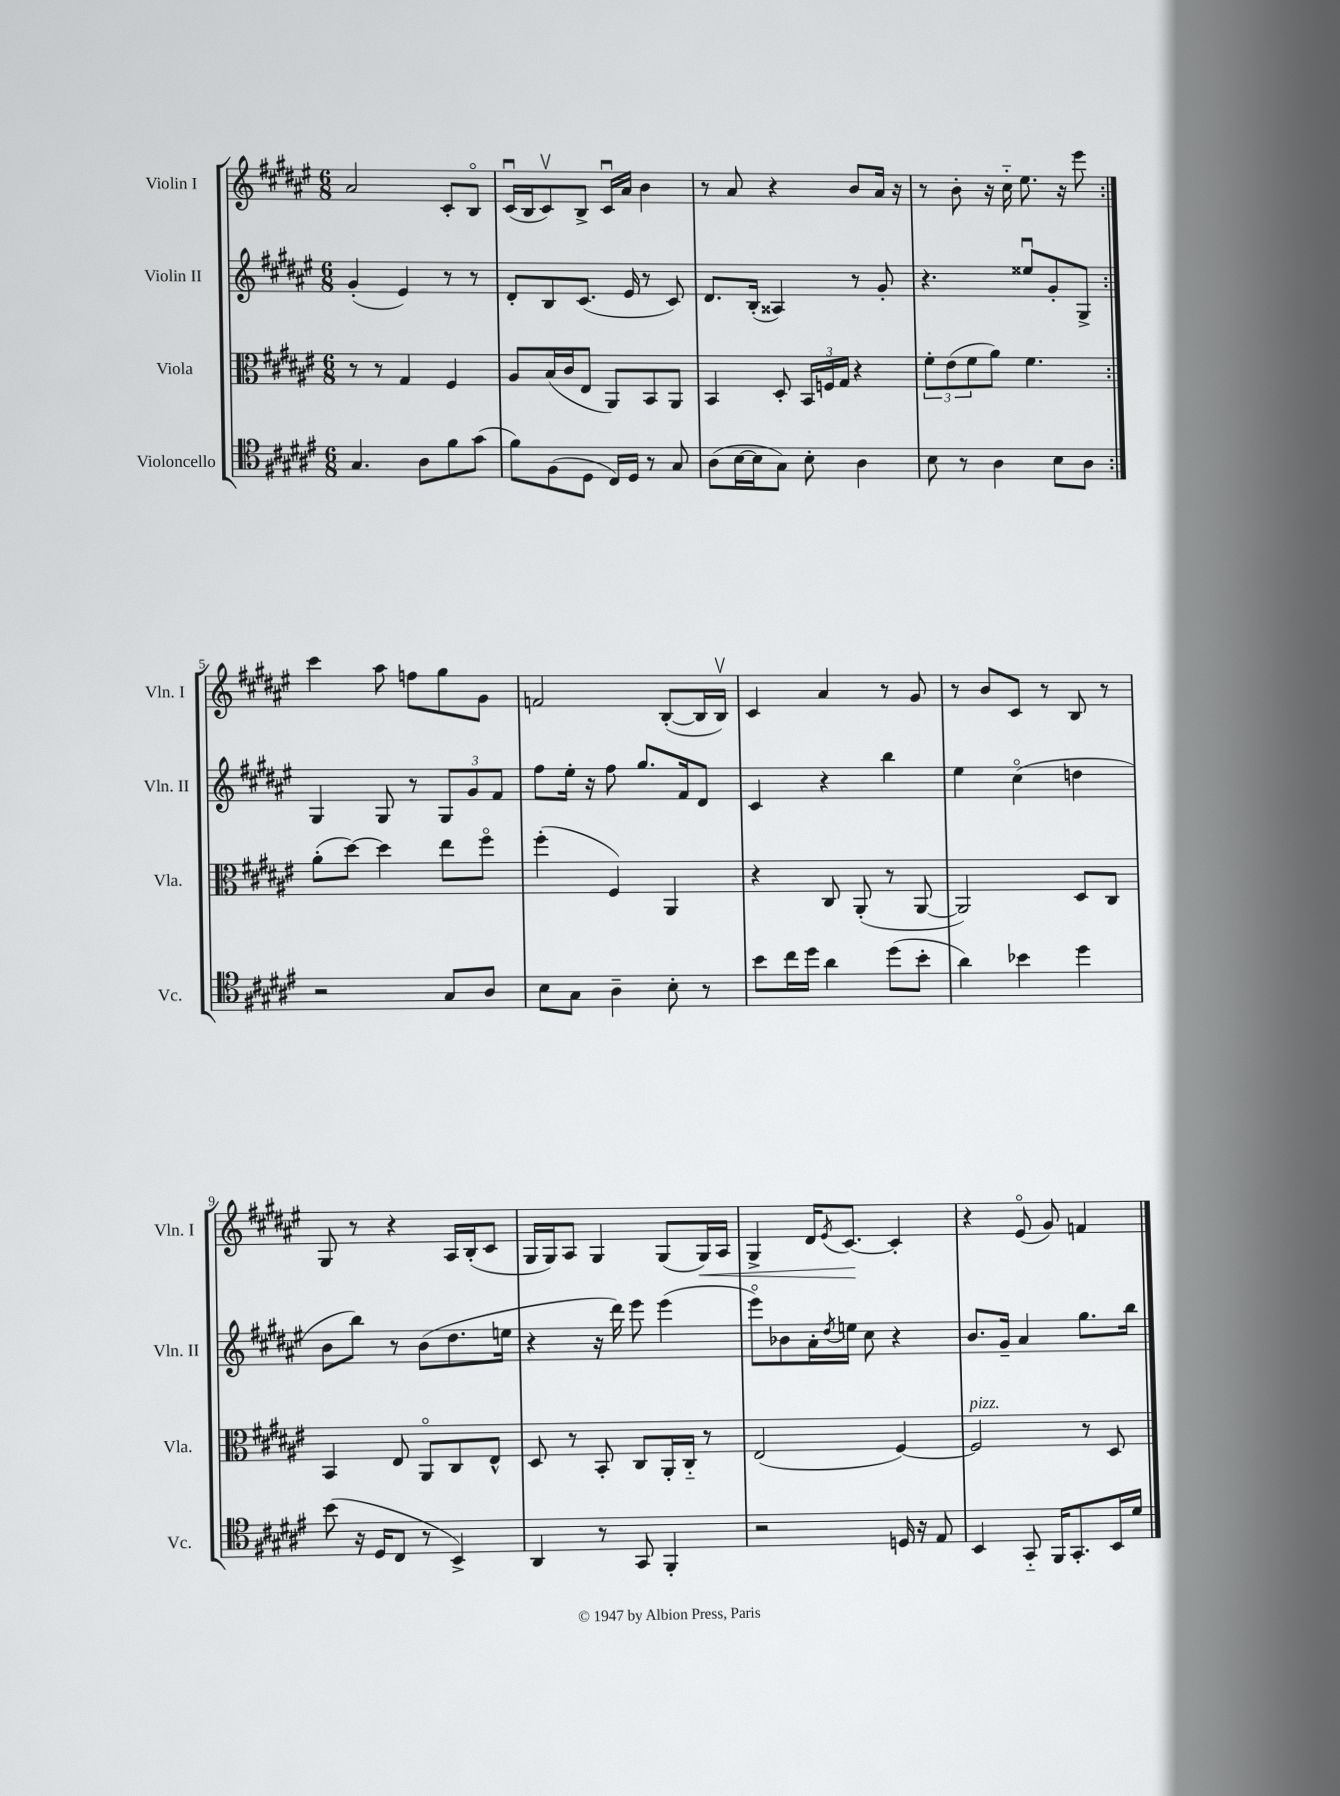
<<
\new StaffGroup <<
\new Staff = "s0" \with { instrumentName = "Violin I" shortInstrumentName = "Vln. I" } {
    \clef treble \key fis \major \numericTimeSignature \time 6/8
    \repeat volta 2 { ais'2 cis'8-. b8\flageolet |
    cis'16\downbow( b16 cis'8\upbow) b8-> cis'16\downbow ais'16 b'4 |
    r8 ais'8 r4 b'8 ais'16 r16 |
    r8 b'8-. r16 cis''16-_ eis''8. r16 eis'''8 | }
    cis'''4 ais''8 f''8 gis''8 gis'8 |
    f'2 b8~-.( b16 b16\upbow) |
    cis'4 ais'4 r8 gis'8 |
    r8 b'8 cis'8 r8 b8 r8 |
    gis8 r8 r4 ais16 b16-.( cis'8 |
    gis16 gis16) ais8 gis4 gis8( gis16\<) ais16 |
    gis4-> dis'16 \acciaccatura { eis'8 } cis'8.~\! cis'4-. |
    r4 eis'8\flageolet( gis'8) f'4 \bar "|." |
}
\new Staff = "s1" \with { instrumentName = "Violin II" shortInstrumentName = "Vln. II" } {
    \clef treble \key fis \major \numericTimeSignature \time 6/8
    \repeat volta 2 { gis'4-.( eis'4) r8 r8 |
    dis'8-. b8 cis'8.( eis'16 r8 cis'8) |
    dis'8. b16-.( aisis4) r8 gis'8-. |
    r4. eisis''8\downbow gis'8-. gis8-> | }
    gis4 gis8 r8 \tuplet 3/2 { gis8 gis'8 fis'8 } |
    fis''8 eis''16-. r16 fis''8 gis''8. fis'16 dis'8 |
    cis'4 r4 b''4 |
    eis''4 cis''4\flageolet( d''4 |
    b'8 b''8) r8 b'8( dis''8. e''16 |
    r4 r16 dis'''16) eis'''8 eis'''4( |
    eis'''8\flageolet) bes'8 ais'16-. \acciaccatura { dis''8 } e''16 cis''8 r4 |
    b'8. gis'16-- ais'4 gis''8. b''16 \bar "|." |
}
\new Staff = "s2" \with { instrumentName = "Viola" shortInstrumentName = "Vla." } {
    \clef alto \key fis \major \numericTimeSignature \time 6/8
    \repeat volta 2 { r8 r8 gis4 fis4 |
    ais8 b16( cis'16 eis8 ais,8) b,8 ais,8 |
    b,4 dis8-. \tuplet 3/2 { b,16 f16 gis16 } r4 |
    \tuplet 3/2 { fis'8-. eis'8( fis'8 } ais'8) fis'4. | }
    ais'8-.( dis''8~) dis''4 eis''8 fis''8\flageolet |
    fis''4-.( fis4) ais,4 |
    r4 cis8 ais,8-.( r8 ais,8~ |
    ais,2) dis8 cis8 |
    b,4 eis8 ais,8\flageolet cis8 eis8-^ |
    dis8 r8 b,8-. cis8 ais,16-. cis16-_ r8 |
    eis2( fis4~) |
    fis2^\markup { \italic "pizz." } r8 dis8 \bar "|." |
}
\new Staff = "s3" \with { instrumentName = "Violoncello" shortInstrumentName = "Vc." } {
    \clef tenor \key fis \major \numericTimeSignature \time 6/8
    \repeat volta 2 { gis4. ais8 fis'8 gis'8( |
    fis'8) fis8( dis8 cis16) dis16 r8 gis8 |
    ais8( b16~ b16 gis8) b8-. ais4 |
    b8 r8 ais4 b8 ais8 | }
    r2 gis8 ais8 |
    b8 gis8 ais4-- b8-. r8 |
    b'8 cis''16 dis''16 ais'4 dis''8( b'8-. |
    ais'4) bes'4 dis''4 |
    b'8( r16 dis16 cis8 r8 b,4->) |
    ais,4 r8 gis,8 fis,4-. |
    r2 d16 r16 eis8 |
    b,4 gis,8-_ fis,16 gis,8.-. b,16 dis'16 \bar "|." |
}
>>
>>
